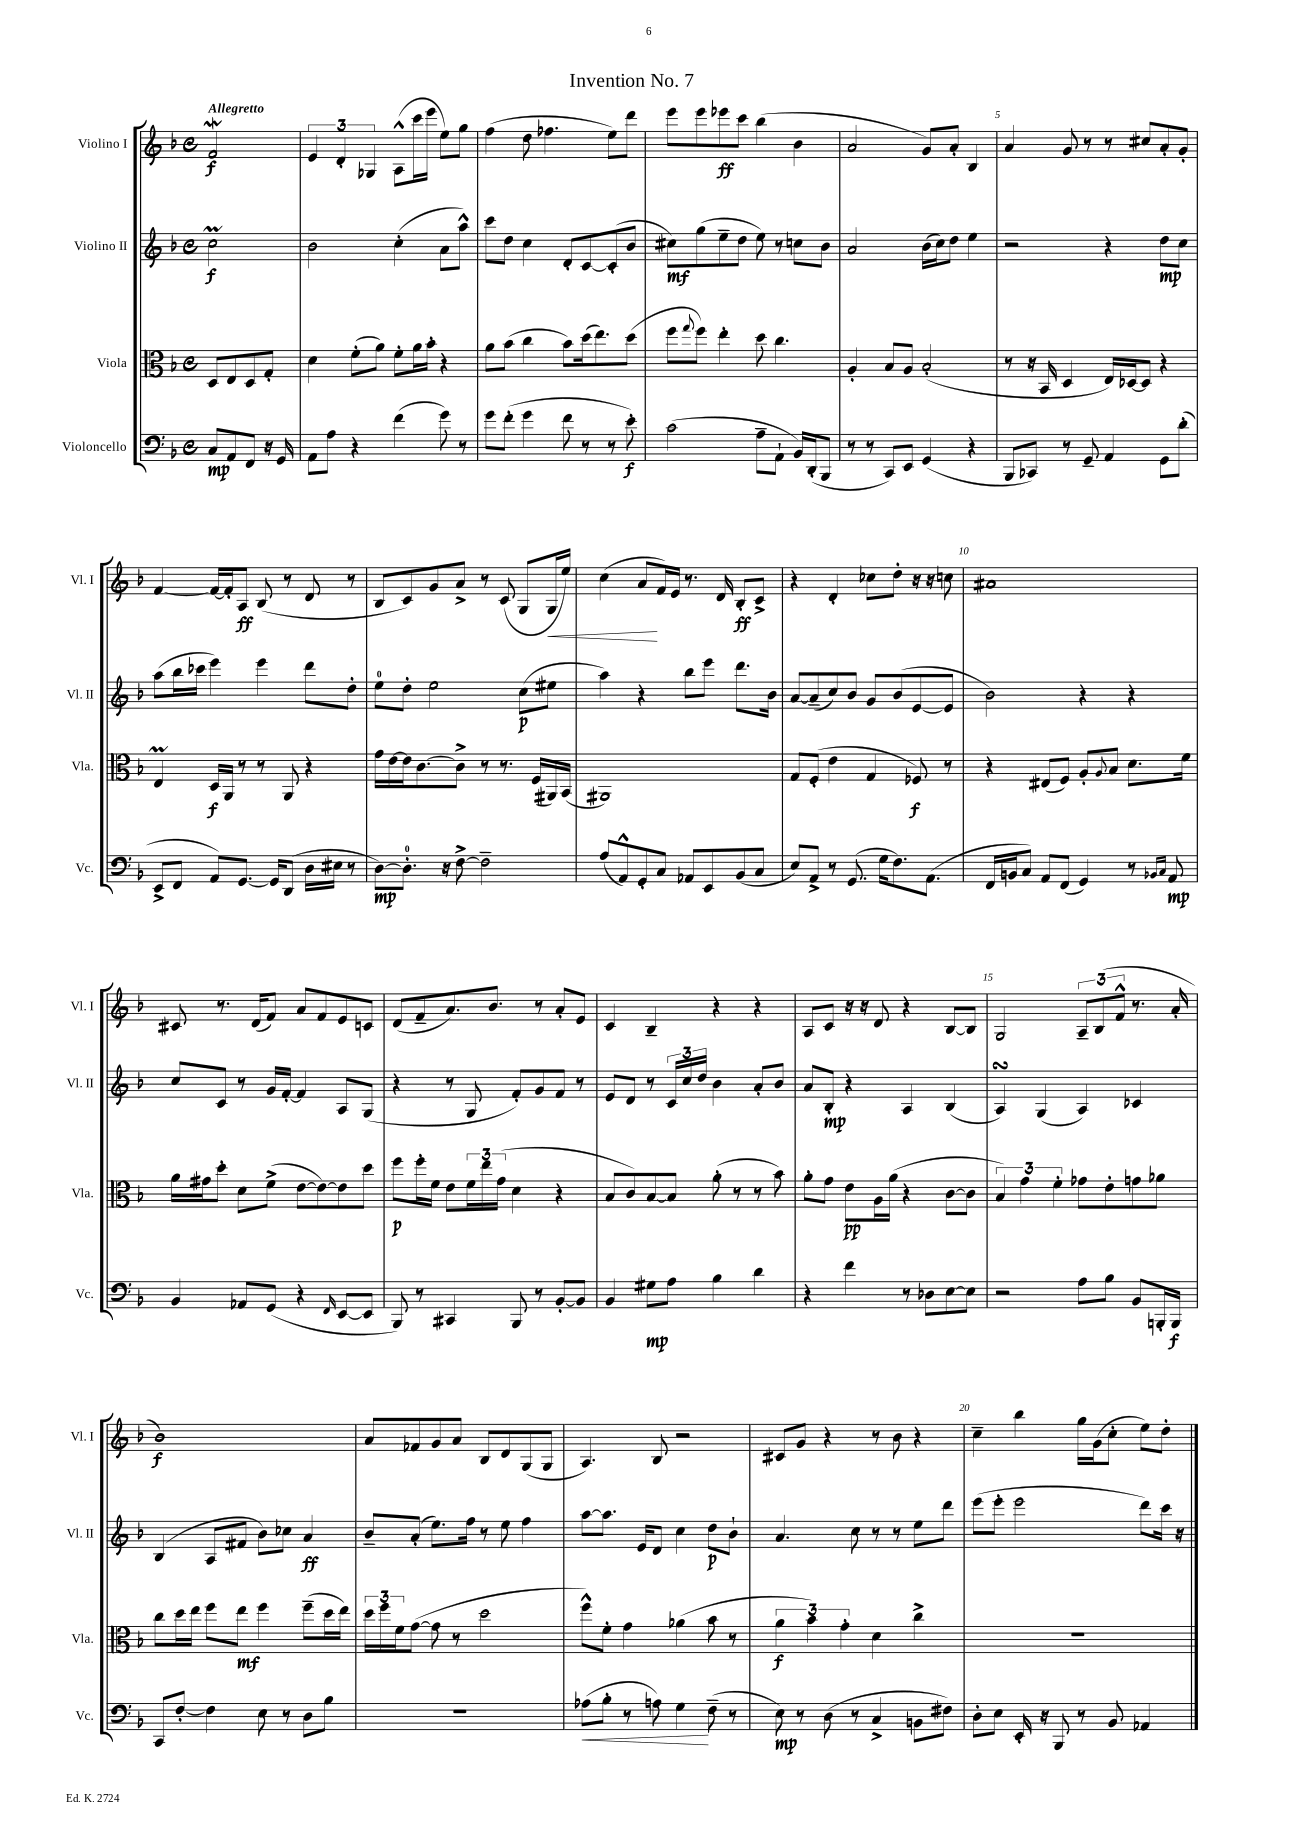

**kern	**kern	**kern	**kern
*staff4	*staff3	*staff2	*staff1
*clefF4	*clefC3	*clefG2	*clefG2
*k[b-]	*k[b-]	*k[b-]	*k[b-]
*M4/4	*M4/4	*M4/4	*M4/4
*met(c)	*met(c)	*met(c)	*met(c)
8C	8D	2cc	2f
8AA	8E	.	.
8FF	8D	.	.
16r	8G'	.	.
16GG	.	.	.
=	=	=	=
8AA	4d	2b-	6e
8A	.	.	.
.	.	.	6d'
4r	(8f'	.	.
.	.	.	6G-
.	8a)	.	.
(4f	8f'	(4cc'	(8A^^
.	16a	.	16ccc
.	16b-'	.	16eee
8g)	4r	8a	8ee)
8r	.	8aa^^)	8gg
=	=	=	=
8g	8a	8ccc	(4ff
(8f'	(8b-	8dd	.
4g	4cc	4cc	8dd
.	.	.	4.ff-
8f	8b-)	8d'	.
8r	(16dd	[8c	.
.	8.ee)	.	.
8r	.	(8c']	8ee)
8e')	(8dd	8b-	8ddd
=	=	=	=
(2c	8ff	8cc#)	8eee
.	8qqgg	.	.
.	8ff)	(8gg	8eee
.	4ee'	8ee~	8eee-
.	.	8dd	8ccc
8A~	8dd	8ee)	(4bb-
8AA`	4.cc	8r	.
16BB-)	.	8cc	4b-
(16DD'	.	.	.
8BBB-	.	8b-	.
=	=	=	=
8r	4A'	2a	2a
8r	.	.	.
8CC)	8B-	.	.
8EE	8A	.	.
(4GG	(2B-'	(16b-	8g)
.	.	16cc)	.
.	.	8dd	8a'
4r	.	4ee	4B-
=	=	=	=
8BBB-	8r	2r	4a
8CC-)	16r	.	.
.	16BB-	.	.
8r	4D	.	8g
8GG~	.	.	8r
4AA	16E)	4r	8r
.	[16D-	.	.
.	8D-]	.	8cc#
8GG	4r	8dd	8a'
(8d'	.	8cc	8g'
=	=	=	=
8EE^	4E	(8aa	[4f
8FF	.	16bb-	.
.	.	16ccc-	.
8AA)	16D	4eee)	16f_
.	16AA	.	16f']
[8.GG	8r	.	8A
.	8r	4eee	(8B-
16GG]	.	.	.
(8DD	8AA	.	8r
16D	4r	8ddd	8d
16E#	.	.	.
8r	.	8dd'	8r
=	=	=	=
[8D)	16g	8ee	8B-
.	[16e	.	.
8.D']	16e]	8dd'	8c)
.	[8.c	.	.
.	.	2ee	8g
16r	.	.	.
[8F^	8c^]	.	8a^
2F~]	8r	.	8r
.	8.r	.	(8c
.	.	(8cc	8G
.	(16F	.	.
.	16AA#)	8ee#	16G
.	(16BB-	.	16ee)
=	=	=	=
(8A	1AA#)	4aa)	(4cc
8AA^^)	.	.	.
8GG'	.	4r	8a
8C	.	.	16f)
.	.	.	16e
8AA-	.	8bb-	8.r
8EE	.	8eee	.
.	.	.	16d
(8BB-	.	8.ddd	8B-'
8C	.	.	8c^
.	.	16b-	.
=	=	=	=
8E)	8G	[8a	4r
8AA^	(8F'	(8a~]	.
8r	4e	8cc)	4d'
(8.GG	.	8b-	.
.	4G	8g	8cc-
16G	.	.	.
8.F)	.	(8b-	8dd'
.	8F-)	[8e	16r
(8.AA	.	.	16r
.	8r	8e]	8cc
=	=	=	=
16FF	4r	2b-)	1a#
16BB	.	.	.
8C)	.	.	.
8AA	(8E#	.	.
(8FF	8F)	.	.
4GG)	8A'	4r	.
.	8qqA	.	.
.	8B-	.	.
8r	8.d	4r	.
16qqBB-	.	.	.
16qqC	.	.	.
8AA	.	.	.
.	16f	.	.
=	=	=	=
4BB-	16a	8cc	8c#
.	16g#	.	.
.	8dd'	8c	8.r
8AA-	8d	8r	.
.	.	.	(16d
(8GG	(8f^	16g	8f)
.	.	[16f'	.
4r	[8e	4f]	8a
.	8e_)	.	8f
16qqFF	.	.	.
[8EE	8e]	8A	8e
8EE]	8dd	(8G	8c
=	=	=	=
8BBB-)	8ff	4r	(8d
8r	16ff'	.	8f~
.	16f	.	.
4CC#	8e	8r	8.a)
.	24f	8G	.
.	24ee	.	.
.	.	.	8.b-
.	(24g	.	.
8BBB-	4d	8f')	.
8r	.	8g	8r
[8BB-'	4r	8f	8a'
8BB-]	.	8r	8e
=	=	=	=
4BB-	8B-	8e	4c
.	8c)	8d	.
8G#	[8B-	8r	4B-~
8A	8B-]	24c	.
.	.	24cc	.
.	.	24dd	.
4B-	(8a'	4b-	4r
.	8r	.	.
4d	8r	8a'	4r
.	8b-)	8b-	.
=	=	=	=
4r	8a'	8a	8A
.	8g	8B-'	8c
4f	8e	4r	16r
.	.	.	16r
.	16A	.	8d
.	(16a	.	.
8r	4r	4A	4r
8D-	.	.	.
[8E	[8c	(4B-	[8B-
8E]	8c]	.	8B-]
=	=	=	=
2r	6B-)	4A)	2G
.	6g	.	.
.	.	(4G	.
.	6f'	.	.
8A	8g-	4A)	12A~
.	.	.	(12B-
8B-	8e'	.	.
.	.	.	12f^^
8BB-	8g	4c-	8.r
16BBB'	8a-	.	.
16BBB	.	.	16a'
=	=	=	=
8CC	8cc	(4B-	1b-)
[8F'	16dd	.	.
.	16ee	.	.
4F]	8ff	8A	.
.	8ee	8f#	.
8E	4ff	8b-)	.
8r	.	8cc-	.
8D	(8ff~	4a	.
8B-	16dd	.	.
.	16ee)	.	.
=	=	=	=
1r	24dd	8b-~	8a
.	24ff	.	.
.	24f	.	.
.	([8g	(8a'	8f-
.	8g]	8.ee)	8g
.	8r	.	8a
.	.	16ff	.
.	2dd	8r	8B-
.	.	8ee	8d
.	.	4ff	(8G
.	.	.	8G
=	=	=	=
(8A-	8ff^^)	[8aa	4.A)
8B-'	8f'	8.aa]	.
8r	4g	.	.
.	.	16e	.
8A)	.	8d	8B-
4G	(4a-	4cc	2r
(8F~	8b-	8dd	.
8r	8r	8b-`	.
=	=	=	=
8E)	6a	4.a	8c#
8r	.	.	8g
.	6b-)	.	.
(8D	.	.	4r
.	6g'	.	.
8r	.	8cc	.
4C^	4d	8r	8r
.	.	8r	8b-
8BB	4cc^	8ee	4r
8F#)	.	8ddd	.
=	=	=	=
8D'	1r	(8eee	4cc~
8E	.	8eee'	.
16EE'	.	2eee	4bb-
16r	.	.	.
8BBB-	.	.	.
8r	.	.	16gg
.	.	.	(16g
8BB-	.	.	8cc'
4AA-	.	8ddd)	8ee)
.	.	16ccc	8dd'
.	.	16r	.
==	==	==	==
*-	*-	*-	*-
